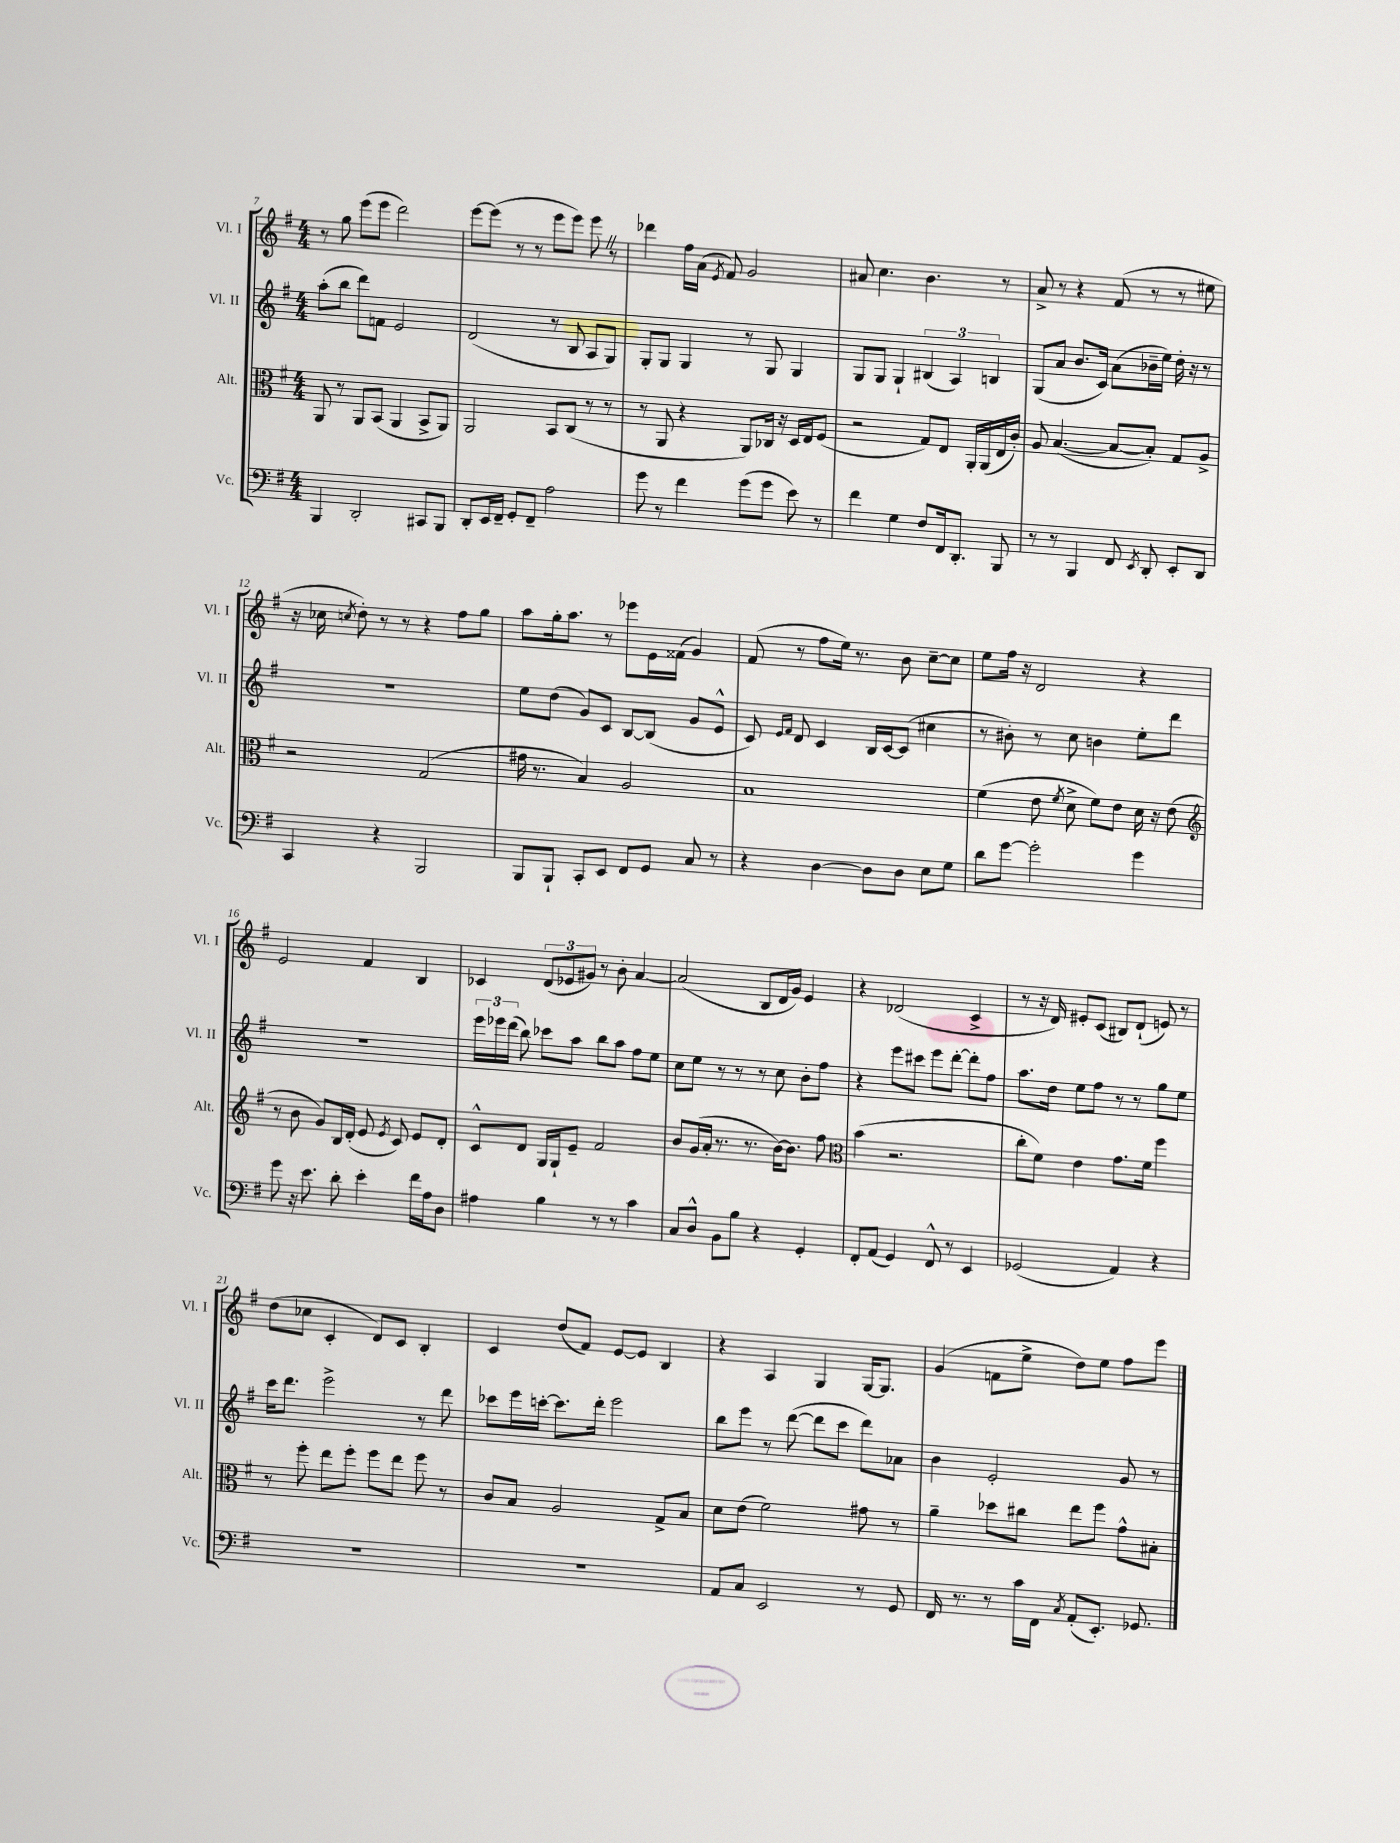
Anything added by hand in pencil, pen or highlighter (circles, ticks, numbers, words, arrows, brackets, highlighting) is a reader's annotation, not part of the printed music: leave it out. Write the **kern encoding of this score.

**kern	**kern	**kern	**kern
*staff4	*staff3	*staff2	*staff1
*clefF4	*clefC3	*clefG2	*clefG2
*k[f#]	*k[f#]	*k[f#]	*k[f#]
*M4/4	*M4/4	*M4/4	*M4/4
4BBB	8AA	(8aa'	8r
.	8r	8bb	8gg
2DD'	8AA	8ddd)	(8eee
.	(8BB	8f	8eee
.	4AA	2e	2ddd)
8CC#	8BB^	.	.
8BBB	8AA)	.	.
=	=	=	=
8DD'	2AA	(2d	[8eee
16EE	.	.	(8eee]
16FF#~	.	.	.
8GG'	.	.	8r
8FF#~	.	.	8r
2A	8BB	8r	8eee
.	(8C	8B	8eee)
.	8r	8A	8eee
.	8r	8G)	8r
=	=	=	=
8g	8r	8G'	4ddd-
8r	8AA	8G	.
4f#	4r	4G	16ff#
.	.	.	(16a
.	.	.	8qe
.	.	.	8f#)
(8g	8AA)	8r	2g
8g	16C-	8G	.
.	16r	.	.
8e)	16D	4G	.
.	16E	.	.
8r	(8F#	.	.
=	=	=	=
4f#	2r	8G	8a#
.	.	8G	4.cc
4G	.	4G`	.
8F#	8G)	(6B#	4.b
16FF#	8E	.	.
.	.	6A)	.
8.DD'	.	.	.
.	16AA'	.	.
.	(16AA	.	.
.	.	6B	.
8BBB	16E	.	8r
.	16c')	.	.
=	=	=	=
8r	8A	(8G	8a^
8r	([4.B	8a	8r
4BBB	.	8.b	4r
.	.	16c)	.
8FF#	8B_	(8a	(8f#
8qEE	.	.	.
8DD'	8B'])	16b-~	8r
.	.	16ee)	.
8EE'	8G	16dd'	8r
.	.	16r	.
8DD	8A^	8r	8ee#
=	=	=	=
4CC	2r	1r	16r
.	.	.	16cc-
.	.	.	8qcc
.	.	.	8dd')
4r	.	.	8r
.	.	.	8r
2BBB	(2G	.	4r
.	.	.	8ff#
.	.	.	8gg
=	=	=	=
8BBB	16g#	8ee	8aa
.	8.r	.	.
8BBB`	.	(8dd	16gg'
.	.	.	8.aa
8CC'	4B)	8g)	.
8EE	.	8c	8r
8FF#	2A	[8B	8eee-
8GG	.	(8B]	16e
.	.	.	(16f##
8C	.	8g	4g)
8r	.	8e^^	.
=	=	=	=
4r	1B	8c)	(8f#
.	.	16qqe	.
.	.	16qqf#	.
.	.	8d	8r
[4D	.	4c	8ff#
.	.	.	16ee)
.	.	.	8.r
8D]	.	16B	.
.	.	[16c	.
8D	.	(8c]	8b
8E	.	4cc#	[8cc~
8G	.	.	8cc]
=	=	=	=
8d	(4f#	8r	8ee
[8g	.	8b#')	16ff#
.	.	.	16r
2g']	8e	8r	2d
.	8qf#	.	.
.	8d^	8cc	.
.	8f#)	4b	.
.	8e	.	.
4g	16d	8ee'	4r
.	16r	.	.
.	(8e	8ddd	.
=	=	=	=
*	*clefG2	*	*
8g	8r	1r	2e
16r	8b	.	.
8.e	.	.	.
.	8g)	.	.
8d'	16B	.	.
.	(16d'	.	.
4e'	8e	.	4f#
.	8qe	.	.
.	8c)	.	.
16f#	8e	.	4B
16A	.	.	.
8D	8d'	.	.
=	=	=	=
4A#	8c^^	24eee	4c-
.	.	24eee-	.
.	.	(24ddd	.
.	8d	8bb)	.
4B	16G	8ccc-	(12d
.	16G`	.	.
.	.	.	12e-
.	8e~	8aa	.
.	.	.	12g#)
8r	2f#	8bb	8r
8r	.	8aa	8b'
4c	.	8ff#	[4a
.	.	8ee	.
=	=	=	=
8C	8b	8cc	(2a]
8D^^	(16g	8ee	.
.	16a'	.	.
8BB	8.r	8r	.
8B	.	8r	.
.	8.r	.	.
4r	.	8r	8B
.	[16b)	8cc	16d
.	8.b]	.	16g)
4GG'	.	8b'	4e
.	8ff#	8ff#	.
=	=	=	=
*	*clefC3	*	*
8FF#'	(4b	4r	4r
(8AA	.	.	.
4GG)	2.r	8eee	(2d-
.	.	8ccc#	.
8FF#^^	.	8eee	.
8r	.	[8ddd'	.
4EE	.	8ddd']	4c^
.	.	8ff#	.
=	=	=	=
(2GG-	8cc'	8.aa	8r
.	8f#)	.	16r
.	.	16dd	16d)
.	4e	8ee	8e#'
.	.	8ff#	(8c
4AA)	8.g	8r	8B#)
.	.	8r	(8d`
.	16f#	.	.
4r	4ff#	8gg	8e)
.	.	8ee	8r
=	=	=	=
1r	8r	16ccc	(8dd
.	.	8.ddd	.
.	8ff#'	.	8cc-
.	8ee	2eee^	4c'
.	8ff#'	.	.
.	8ff#	.	8d)
.	8ee	.	8c
.	8ff#	8r	4B'
.	8r	8ddd	.
=	=	=	=
1r	8c	8ccc-	4c
.	8B	16eee	.
.	.	[16ccc'	.
.	2A	8.ccc]	(8dd
.	.	.	8f#)
.	.	16ddd'	.
.	.	2eee	[8e
.	.	.	8e]
.	8G^	.	4B
.	8B	.	.
=	=	=	=
8AA	8d	8bb	4r
8C	(8e	8eee	.
2EE	2f#)	8r	4A
.	.	([8ddd	.
.	.	8ddd]	4G
.	.	8ccc	.
8r	8g#	8ddd)	[16G
.	.	.	8.G]
8GG	8r	8a-	.
=	=	=	=
16FF#	4a~	4b	(4g
8.r	.	.	.
8r	8dd-	2e'	8f
16c	8cc#	.	8ee^
16FF#	.	.	.
8qC	.	.	.
(8AA'	8ee	.	8dd)
8.EE')	8ff#	.	8ee
.	8g^^	8g	8ff#
8.GG-	.	.	.
.	8B#'	8r	8eee
==	==	==	==
*-	*-	*-	*-
